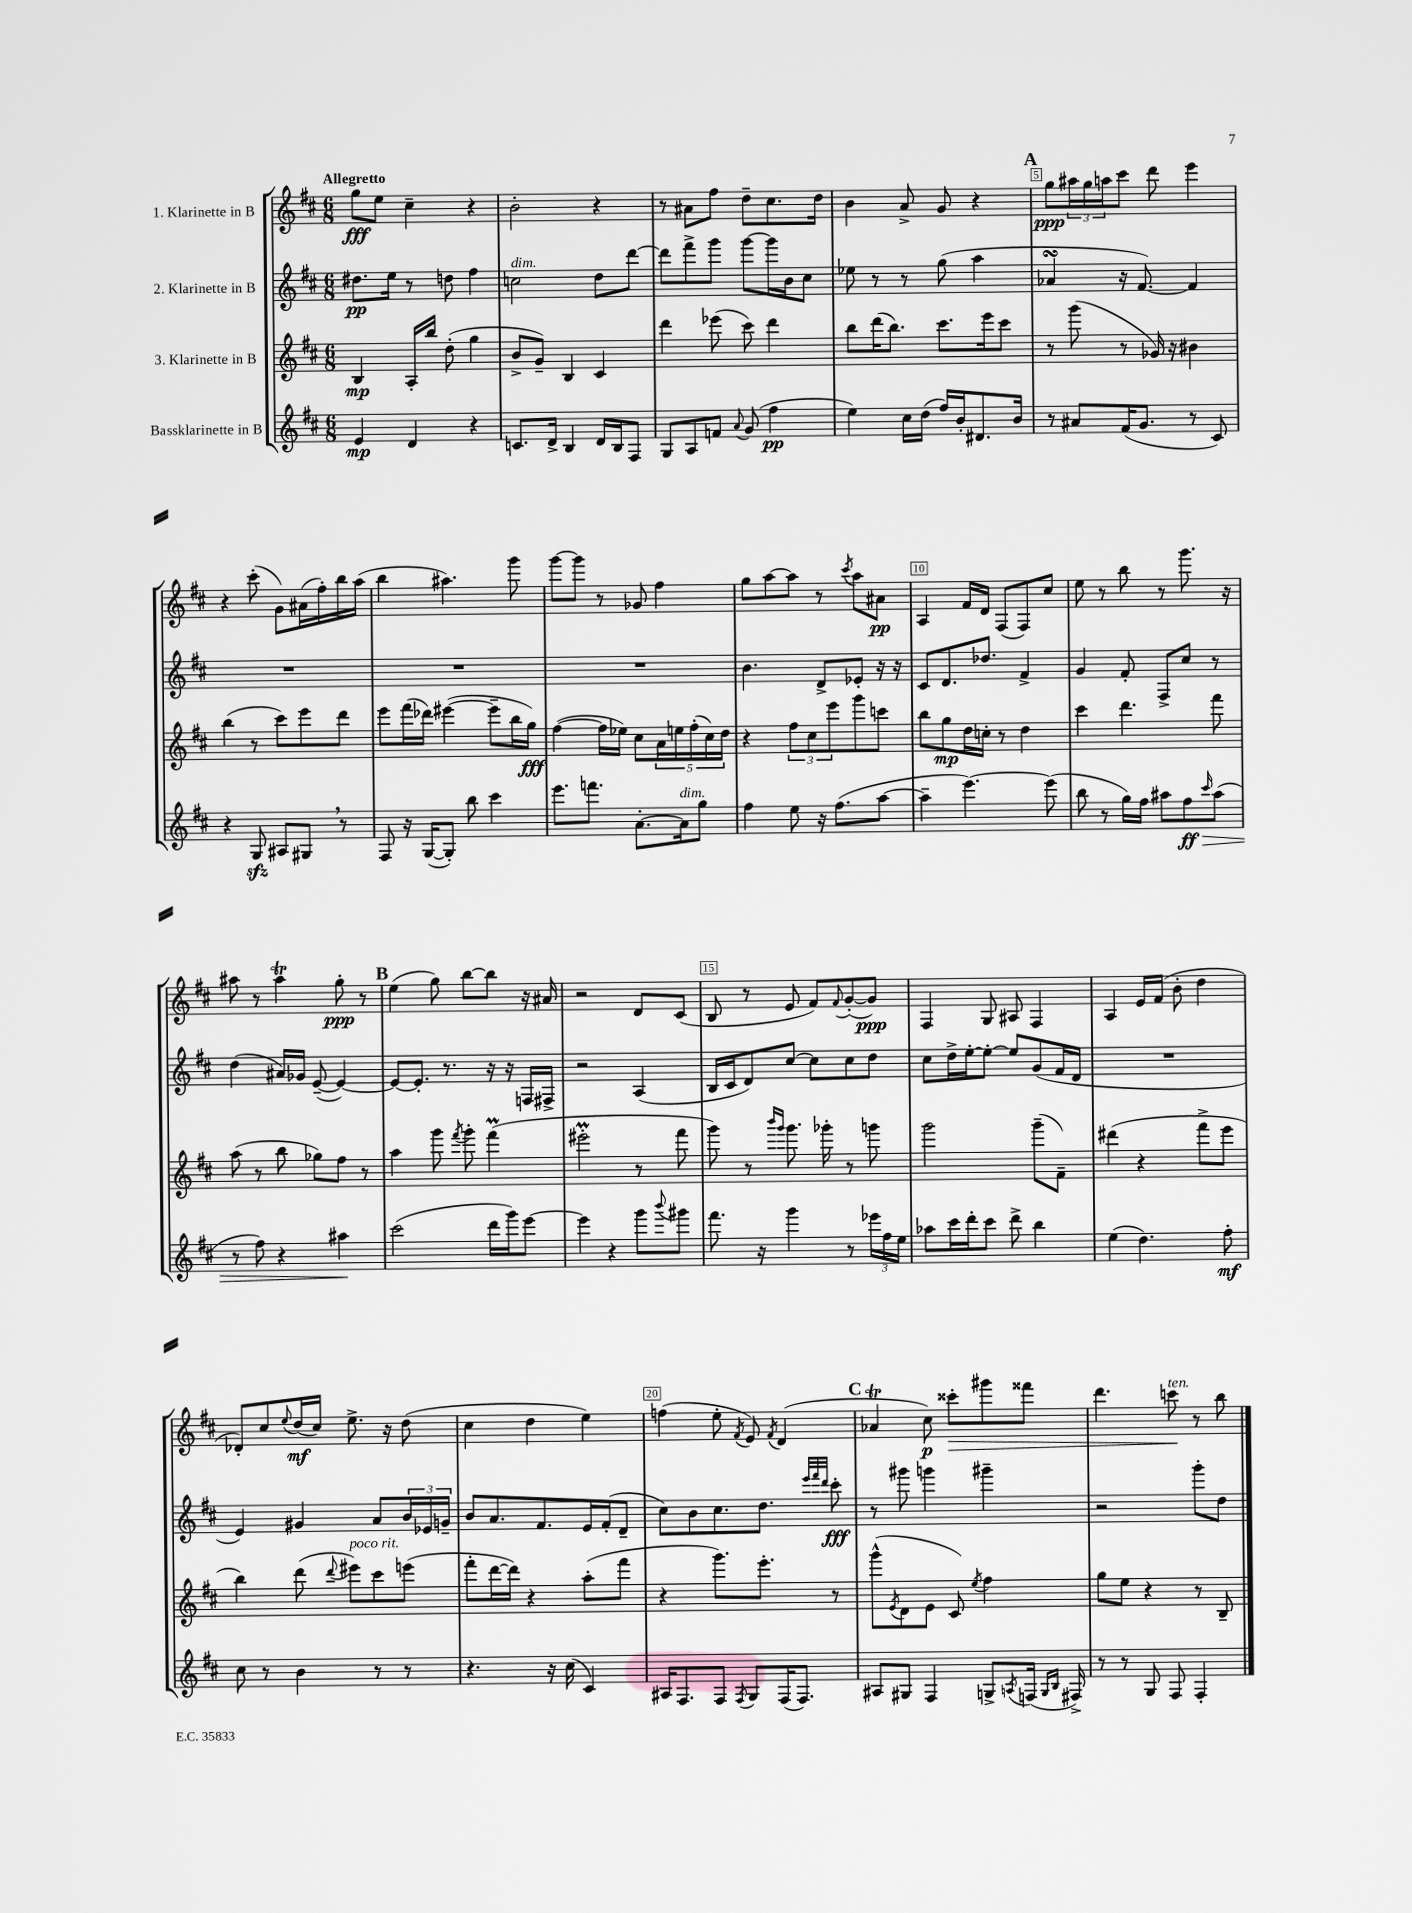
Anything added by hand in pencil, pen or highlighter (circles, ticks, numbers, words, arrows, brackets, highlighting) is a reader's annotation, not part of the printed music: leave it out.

**kern	**dynam	**kern	**dynam	**kern	**dynam	**kern	**dynam
*part4	*part4	*part3	*part3	*part2	*part2	*part1	*part1
*staff4	*staff4	*staff3	*staff3	*staff2	*staff2	*staff1	*staff1
*I"Bassklarinette in B	*	*I"3. Klarinette in B	*	*I"2. Klarinette in B	*	*I"1. Klarinette in B	*
*clefG2	*	*clefG2	*	*clefG2	*	*clefG2	*
*k[f#c#]	*	*k[f#c#]	*	*k[f#c#]	*	*k[f#c#]	*
*M6/8	*	*M6/8	*	*M6/8	*	*M6/8	*
=1	=1	=1	=1	=1	=1	=1	=1
!	!	!	!	!	!	!LO:TX:a:B:t=Allegretto	!
4e/	mp	4B/	mp	8.dd#X\L	pp	8gg\L	fff
.	.	.	.	.	.	8ee\J	.
.	.	.	.	16ee\Jk	.	.	.
4d/	.	16A'/LL	.	8r	.	4cc#~\	.
.	.	16bb/JJ	.	.	.	.	.
.	.	(8dd'\	.	8ddn\	.	.	.
4r	.	4gg\	.	4ff#\	.	4r	.
=2	=2	=2	=2	=2	=2	=2	=2
!	!	!	!	!LO:TX:a:i:t=dim.	!	!	!
8.cn/L	.	8b^/L	.	2ccn\	.	2b'\	.
.	.	8g~/J)	.	.	.	.	.
16d^/Jk	.	.	.	.	.	.	.
4B/	.	4B/	.	.	.	.	.
16d/LL	.	4c#/	.	8dd\L	.	4r	.
16B/J	.	.	.	.	.	.	.
8F#/J	.	.	.	[8ddd\J	.	.	.
=3	=3	=3	=3	=3	=3	=3	=3
8G/L	.	4ddd\	.	8ddd\L]	.	8r	.
8A/	.	.	.	8fff#^\	.	8a#X\L	.
8fn/J	.	(8eee-X\	.	8ggg\J	.	8ff#\J	.
8qqa/	.	.	.	.	.	.	.
(8g/	.	8ccc#\)	.	[8ggg\L	.	8dd~\L	.
4ff#\	pp	4ddd\	.	16ggg\L]	.	8.cc#\	.
.	.	.	.	16b\J	.	.	.
.	.	.	.	8cc#\J	.	.	.
.	.	.	.	.	.	16dd\Jk	.
=4	=4	=4	=4	=4	=4	=4	=4
4ee\)	.	8bb\L	.	8ee-X\	.	4b\	.
.	.	(16ddd\K	.	8r	.	.	.
.	.	8.bb\J)	.	.	.	.	.
16cc#\LL	.	.	.	8r	.	8a^/	.
(16dd\JJ	.	.	.	.	.	.	.
16ff#/LL)	.	8.ccc#\L	.	(8gg\	.	8g/	.
16b'/J	.	.	.	.	.	.	.
8.d#X/	.	.	.	4aa\	.	4r	.
.	.	16eee\k	.	.	.	.	.
.	.	8ccc#\J	.	.	.	.	.
16b/Jk	.	.	.	.	.	.	.
!!LO:REH:place=s1:t=A
=5	=5	=5	=5	=5	=5	=5	=5
8r	.	8r	.	4a-XsSSs/	.	8gg\L	ppp
8a#X/L	.	(8ggg\	.	.	.	24aa#X\L	.
.	.	.	.	.	.	24gg\	.
.	.	.	.	.	.	24aan\J	.
(16f#/K	.	8r	.	16r	.	8ccc#\J	.
8.g/J	.	.	.	[8.f#/)	.	.	.
.	.	16g-X/)	.	.	.	8ddd\	.
.	.	16r	.	.	.	.	.
8r	.	4b#X\	.	4f#/]	.	4eee\	.
8c#/)	.	.	.	.	.	.	.
!!LO:LB:g=z
=6	=6	=6	=6	=6	=6	=6	=6
4r	.	(4bb\	.	2.r	.	4r	.
8Gzz/	.	8r	.	.	.	(8ccc#'\	.
8A#X/L	.	8ccc#\L)	.	.	.	8g\L)	.
8G#X,/J	.	8eee\	.	.	.	(16a#X\L	.
.	.	.	.	.	.	16ff#'\)	.
8r	.	8ddd\J	.	.	.	16bb\	.
.	.	.	.	.	.	(16aa\JJ	.
=7	=7	=7	=7	=7	=7	=7	=7
8F#/	.	8eee\L	.	2.r	.	4bb\	.
16r	.	(16fff#\L	.	.	.	.	.
([16G/KL	.	16ddd-X\JJ)	.	.	.	.	.
8G'/J])	.	([4eee#X\	.	.	.	4.aa#X\)	.
8bb\	.	.	.	.	.	.	.
4ccc#\	.	8eee#~\L]	.	.	.	.	.
.	.	16bb\L	.	.	.	8ggg\	.
.	.	16gg\JJ)	fff	.	.	.	.
=8	=8	=8	=8	=8	=8	=8	=8
8.eee\L	.	([4ff#\	.	2.r	.	[8ggg\L	.
.	.	.	.	.	.	8ggg\J]	.
8.fffn\J	.	.	.	.	.	.	.
.	.	16ff#\LL]	.	.	.	8r	.
.	.	16ee-X\JJ)	.	.	.	.	.
[8.a'\L	.	8cc#\L	.	.	.	8g-X/	.
.	.	20a\L	.	.	.	4ff#\	.
.	.	20een\	.	.	.	.	.
!LO:TX:a:i:t=dim.	!	!	!	!	!	!	!
16a\k]	.	.	.	.	.	.	.
.	.	(20ff#'\	.	.	.	.	.
8gg\J	.	.	.	.	.	.	.
.	.	20cc#\)	.	.	.	.	.
.	.	20dd\JJ	.	.	.	.	.
=9	=9	=9	=9	=9	=9	=9	=9
4ff#\	.	4r	.	4.b\	.	8gg\L	.
.	.	.	.	.	.	[8aa\	.
8ee\	.	12ff#\L	.	.	.	8aa\J]	.
.	.	12cc#\	.	.	.	.	.
16r	.	.	.	8d^/L	.	8r	.
.	.	12eee\	.	.	.	.	.
(8.ff#\L	.	.	.	.	.	.	.
.	.	.	.	.	.	8qccc#/	.
.	.	8ggg\	.	8e-X'/J	.	8aa\L	.
[8aa\J	.	8cccn\J	.	16r	.	8a#X\J	pp
.	.	.	.	16r	.	.	.
=10	=10	=10	=10	=10	=10	=10	=10
4aa~\]	.	8bb\L	.	8c#/L	.	4A/	.
.	.	8gg\	mp	8.d/	.	.	.
[4.eee\)	.	16dd\L	.	.	.	16f#/LL	.
.	.	16ccn'\JJ	.	8.dd-X/J	.	16d/JJ	.
.	.	8r	.	.	.	(8F#/L	.
.	.	4dd\	.	4f#^/	.	8F#/)	.
(8eee\]	.	.	.	.	.	8cc#/J	.
=11	=11	=11	=11	=11	=11	=11	=11
8bb\	.	4ccc#\	.	4g/	.	8ee\	.
8r	.	.	.	.	.	8r	.
16gg\LL)	.	4.ddd\	.	8f#'/	.	8bb\	.
16ff#\JJ	.	.	.	.	.	.	.
8aa#X\L	.	.	.	8F#^/L	.	8r	.
!	!LO:HP:b	!	!	!	!	!	!
8ff#\	> ff	.	.	8cc#/J	.	8.ggg\	.
16qqccc#/	.	.	.	.	.	.	.
(8aa#\J	.	8fff#\	.	8r	.	.	.
.	.	.	.	.	.	16r	.
!!LO:LB:g=z
=12	=12	=12	=12	=12	=12	=12	=12
8r	.	(8aa\	.	(4dd\	.	8aa#X\	.
8ff#\)	.	8r	.	.	.	8r	.
4r	.	8bb\	.	16a#X/LL)	.	4aa#t\	.
.	.	.	.	16g-X/JJ	.	.	.
.	.	8gg-X\L)	.	([8e~/	.	.	.
4aa#X\	.	8ff#\J	.	4e/_)	.	8gg'\	ppp
.	.	8r	.	.	.	8r	.
.	]	.	.	.	.	.	.
!!LO:REH:place=s1:t=B
=13	=13	=13	=13	=13	=13	=13	=13
(2ccc#\	.	4aa\	.	8e/L_	.	(4ee\	.
.	.	.	.	8.e'/J]	.	.	.
.	.	8ggg\	.	.	.	8gg\)	.
.	.	.	.	8.r	.	.	.
.	.	8qfff#/	.	.	.	.	.
.	.	8ggg'\	.	.	.	[8bb\L	.
16ddd\LL	.	(4fff#m\	.	16r	.	8bb\J]	.
16ggg\J)	.	.	.	16r	.	.	.
[8eee\J	.	.	.	16Fn/LL	.	16r	.
.	.	.	.	16F#X^/JJ	.	16a#X/	.
=14	=14	=14	=14	=14	=14	=14	=14
4eee\]	.	2eee#Xm'\	.	2r	.	2r	.
4r	.	.	.	.	.	.	.
8ggg\L	.	8r	.	(4A/	.	8d/L	.
8qqbbb/	.	.	.	.	.	.	.
8ggg#X\J	.	8fff#\	.	.	.	(8c#/J	.
=15	=15	=15	=15	=15	=15	=15	=15
8.fff#\	.	8ggg\)	.	16B/LL	.	8B/	.
.	.	.	.	16c#/J	.	.	.
.	.	8r	.	8d/)	.	8r	.
16r	.	.	.	.	.	.	.
.	.	16qqbbb/LL	.	.	.	.	.
.	.	16qqggg/JJ	.	.	.	.	.
4ggg\	.	8.ggg\	.	[8cc#/J	.	8e/	.
.	.	.	.	8cc#\L]	.	8f#/L)	.
.	.	16ggg-X'\	.	.	.	.	.
.	.	.	.	.	.	8qqf#/	.
8r	.	8r	.	8cc#\	.	([8g'/	.
24eee-X\LL	.	8gggn\	.	8dd\J	.	8g/J])	ppp
24ff#\	.	.	.	.	.	.	.
24ee\JJ	.	.	.	.	.	.	.
=16	=16	=16	=16	=16	=16	=16	=16
8aa-X\L	.	2ggg\	.	8cc#\L	.	4F#/	.
16ccc#\L	.	.	.	16dd^\L	.	.	.
16ddd'\J	.	.	.	[16ee'\J	.	.	.
8ccc#\J	.	.	.	8ee'\J_	.	8G/	.
8ddd^\	.	.	.	8ee/L]	.	8A#X/	.
4bb\	.	(8ggg~\L	.	(8g/	.	4F#/	.
.	.	8f#~\J)	.	16f#/L	.	.	.
.	.	.	.	16d/JJ	.	.	.
=17	=17	=17	=17	=17	=17	=17	=17
(4ee\	.	(4ddd#X\	.	2.r	.	4A/	.
4.dd\)	.	4r	.	.	.	16e/LL	.
.	.	.	.	.	.	(16f#/JJ	.
.	.	.	.	.	.	8b'\	.
.	.	8fff#^\L	.	.	.	4dd\	.
8ff#'\	mf	8eee\J	.	.	.	.	.
!!LO:LB:g=z
=18	=18	=18	=18	=18	=18	=18	=18
8cc#\	.	4bb\)	.	4e/)	.	8d-X'/L)	.
8r	.	.	.	.	.	8cc#/	.
.	.	.	.	.	.	8qqee/	.
4b\	.	(8ddd\	.	4g#X/	.	(16dd/L	mf
.	.	.	.	.	.	16cc#/JJ)	.
.	.	8qqddd/	.	.	.	.	.
!	!	!LO:TX:a:i:t=poco rit.	!	!	!	!	!
.	.	8eee#X\L)	.	.	.	8.ee^\	.
8r	.	8ccc#\	.	8a/L	.	.	.
.	.	.	.	.	.	16r	.
8r	.	(8eeen\J	.	24b/L	.	(8dd\	.
.	.	.	.	24e-X/	.	.	.
.	.	.	.	24gn~/JJ	.	.	.
=19	=19	=19	=19	=19	=19	=19	=19
4.r	.	8fff#'\L	.	8b/L	.	4cc#\	.
.	.	[16ddd\L	.	8.a/	.	.	.
.	.	16ddd\JJ])	.	.	.	.	.
.	.	4r	.	.	.	4dd\	.
.	.	.	.	8.f#/	.	.	.
16r	.	.	.	.	.	.	.
(16cc#\	.	.	.	.	.	.	.
4c#/)	.	(8aa'\L	.	16e/L	.	4ee\)	.
.	.	.	.	(16f#'/J	.	.	.
.	.	8fff#\J	.	8d~/J	.	.	.
=20	=20	=20	=20	=20	=20	=20	=20
16A#X/KL	.	4r	.	8cc#\L)	.	(4ffn\	.
8.F#/	.	.	.	.	.	.	.
.	.	.	.	8b\	.	.	.
8F#/J	.	8.ggg\L)	.	8.cc#\	.	8ee'\	.
8qF#/	.	.	.	.	.	8qf#/	.
8G/L	.	.	.	.	.	8e/)	.
.	.	8.eee'\J	.	8.dd\J	.	.	.
.	.	.	.	.	.	8qf#/	.
(16F#/K	.	.	.	.	.	(4d/	.
8.F#/J)	.	.	.	.	.	.	.
.	.	.	.	32qqeee/LLL	.	.	.
.	.	.	.	32qqfff#/	.	.	.
.	.	.	.	32qqddd/JJJ	.	.	.
.	.	8r	.	8ccc#'\	fff	.	.
!!LO:REH:place=s1:t=C
=21	=21	=21	=21	=21	=21	=21	=21
8A#X/L	.	(8ggg^^\L	.	8r	.	4a-XT/	.
.	.	8qe/	.	.	.	.	.
8G#X/J	.	8d\	.	8ggg#X\	.	.	.
4F#/	.	8e\J	.	4gggn\	.	8cc#\)	p
!	!	!	!	!	!	!	!LO:HP:b
.	.	8c#/)	.	.	.	8ccc##X'\L	>
.	.	8qee/	.	.	.	.	.
8Gn^/L	.	4ff#\	.	4ggg#X~\	.	8ggg#X\	.
8qAn/	.	.	.	.	.	.	.
(16Fn/Jk	.	.	.	.	.	8fff##X\J	.
16qqG/LL	.	.	.	.	.	.	.
16qqB/JJ	.	.	.	.	.	.	.
16F#X^/)	.	.	.	.	.	.	.
=22	=22	=22	=22	=22	=22	=22	=22
8r	.	8gg\L	.	2r	.	4.ddd\	.
8r	.	8ee\J	.	.	.	.	.
8G/	.	4r	.	.	.	.	.
!	!	!	!	!	!	!LO:TX:a:i:t=ten.	!
8F#/	.	.	.	.	.	8cccn\	.
4F#'/	.	8r	.	8ggg'\L	.	8r	]
.	.	8B~/	.	8dd\J	.	8bb\	.
==	==	==	==	==	==	==	==
*-	*-	*-	*-	*-	*-	*-	*-
